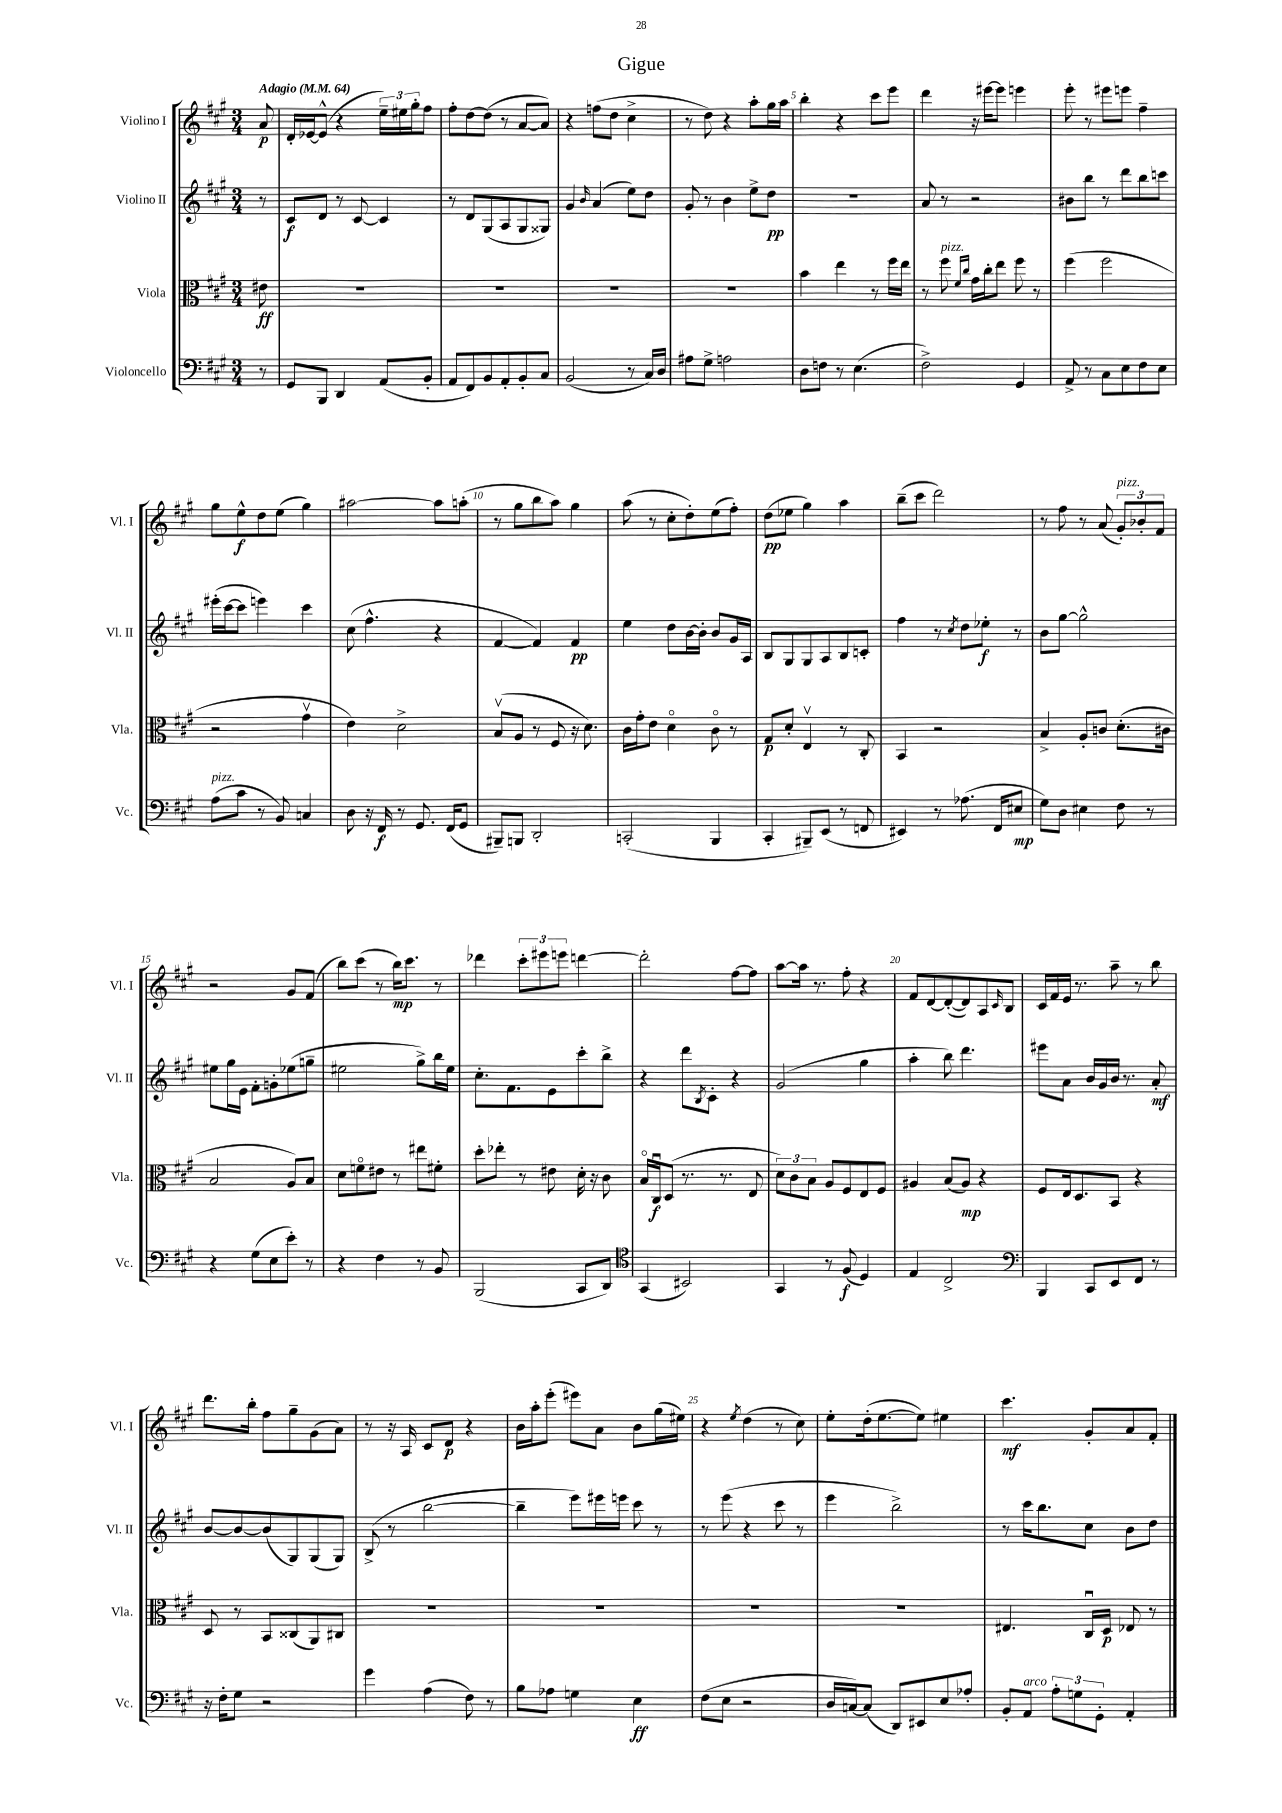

**kern	**kern	**kern	**kern
*staff4	*staff3	*staff2	*staff1
*clefF4	*clefC3	*clefG2	*clefG2
*k[f#c#g#]	*k[f#c#g#]	*k[f#c#g#]	*k[f#c#g#]
*M3/4	*M3/4	*M3/4	*M3/4
*MM64	*MM64	*MM64	*MM64
8r	8e#\	8r	8a/
=	=	=	=
8GG#/L	2.r	8c#/L	16d'/LL
.	.	.	[16e-/J
8BBB/J	.	8d/J	(8e-^^/]J
4DD/	.	8r	4r
.	.	[8c#/	.
(8AA/L	.	4c#/]	24ee~\LL)
.	.	.	24ee#\
.	.	.	24gg#'\J
8BB'/J	.	.	8ff#\J
=	=	=	=
8AA/L	2.r	8r	8ff#'\L
8FF#/)	.	8d/L	[8dd\
8BB/	.	(8G#/	(8dd\]J
8AA'/	.	8A/	8r
8BB'/	.	8G#/	[8a/L
8C#/J	.	8G##/J)	8a/]J)
=	=	=	=
(2BB/	2.r	4g#/	4r
.	.	16qqb/	.
.	.	(4a/	(8ff\L
.	.	.	8dd\J
8r	.	8ee\L)	4cc#^\
16C#/LL)	.	8dd\J	.
16D/JJ	.	.	.
=	=	=	=
8A#\L	2.r	8g#'/	8r
8G#^\J	.	8r	8dd\)
2A\	.	4b\	4r
.	.	8ee^\L	8aa'\L
.	.	8dd\J	16gg#\L
.	.	.	16aa\JJ
=	=	=	=
8D\L	4b\	2.r	4bb'\
8F\J	.	.	.
8r	4ee\	.	4r
(4.E\	.	.	.
.	8r	.	8ccc#\L
.	16ff#\LL	.	8eee\J
.	16ee\JJ	.	.
=	=	=	=
2F#^\)	8r	8a/	4ddd\
.	8ff#\	8r	.
.	16qqf#/LL	.	.
.	16qqcc#/JJ	.	.
.	16g#\LL	2r	16r
.	16cc#'\J	.	[16eee#\LK
.	8ee\J	.	8eee#\]J
4GG#/	8ff#\	.	4eee\
.	8r	.	.
=	=	=	=
8AA^/	(4ff#\	8b#\L	8eee'\
8r	.	8bb\J	8r
8C#\L	2ff#\	8r	8eee#\L
8E\	.	8ddd\L	8eee\J
8F#\	.	8bb\	4ff#~\
8E\J	.	8ccc\J	.
=	=	=	=
(8A\L	2r	(16eee#'\LL	8gg#\L
.	.	[16ccc#\J	.
8c#\J	.	8ccc#\]J	8ee^^\
8r	.	4eee\)	8dd\
8BB/)	.	.	(8ee\J
4C/	4g#v\	4ccc#\	4gg#\)
=	=	=	=
8D\	4e\)	(8cc#\	[2aa#\
16r	.	4.ff#^^\	.
16FF#/	.	.	.
8r	2d^\	.	.
8.GG#/	.	.	.
.	.	4r	8aa#\]L
(16FF#/LK	.	.	.
8GG#/J	.	.	(8aa'\J
=	=	=	=
8BBB#~/L)	(8Bv/L	[4f#/	8r
8BBB/J	8A/J	.	8gg#\L
2DD'/	8r	4f#/])	8bb\
.	8F#/	.	8aa\J)
.	16r	4f#/	4gg#\
.	8.d\)	.	.
=	=	=	=
(2CC'/	16c#\LL	4ee\	(8aa\
.	16g#'\J	.	.
.	8e\J	.	8r
.	4do\	8dd\L	8cc#'\L
.	.	[16b\L	8dd'\)
.	.	16b'\]JJ	.
4BBB/	8c#o\	8b/L	(8ee\
.	8r	16g#/L	8ff#'\J)
.	.	16A/JJ	.
=	=	=	=
4CC#'/	8G#/L	8B/L	(8dd\L
.	8d'/J	8G#/	8ee-\J
8BBB#~/L)	4Ev/	8G#/	4gg#\)
(8EE/J	.	8A/	.
8r	8r	8B/	4aa\
8FF/	8C#'/	8c'/J	.
=	=	=	=
4EE#/)	4BB/	4ff#\	(8bb~\L
.	.	.	8ccc#\J
8r	2r	8r	2ddd\)
.	.	8qcc#/	.
(8.A-\	.	8dd\L	.
.	.	8ee-'\J	.
16FF#/LK	.	.	.
8E#/J	.	8r	.
=	=	=	=
8G#\L)	4B^/	8b\L	8r
8D\J	.	[8gg#\J	8ff#\
4E#\	8A'/L	2gg#^^\]	8r
.	8c/J	.	(8a/
8F#\	(8.d'\L	.	12g#'/L)
.	.	.	12b-'/
8r	.	.	.
.	.	.	12f#/J
.	16c#\Jk	.	.
=	=	=	=
4r	2B/	8ee#\L	2r
.	.	16gg#\L	.
.	.	16e\JJ	.
(8G#\L	.	8f#'\L	.
8E\	.	8g'\	.
8e'\J)	8A/L)	(8ee-\	8g#/L
8r	8B/J	8gg~\J	(8f#/J
=	=	=	=
4r	8d\L	2ee#\	8bb\L)
.	8fo\	.	(8ccc#\J
4F#\	8e#\J	.	8r
.	8r	.	16bb\LK)
.	.	.	8.ccc#\J
8r	8ee#\L	8gg#^\L)	.
8BB/	8f#'\J	16bb\L	8r
.	.	16ee#\JJ	.
=	=	=	=
(2BBB/	8dd'\L	8.cc#'\L	4ddd-\
.	8ee-'\J	.	.
.	.	8.f#\	.
.	8r	.	12ccc#'\L
.	.	.	12eee#\
.	8e#\	8e\	.
.	.	.	12eee\J
8CC#/L	16d'\	8ccc#'\	[4ddd\
.	16r	.	.
8DD/J)	8c#\	8bb^\J	.
=	=	=	=
*clefC4	*	*	*
(4GG#/	16Bo/LL	4r	2ddd'\]
.	16C#u/J	.	.
.	(8D/J	.	.
2BB#/)	8.r	8ddd\L	.
.	.	8qB/	.
.	.	8c#'\J	.
.	8.r	.	.
.	.	4r	[8ff#\L
.	8E/	.	8ff#\]J
=	=	=	=
4GG#/	12d\L)	(2g#/	[8aa\L
.	12c#\	.	.
.	.	.	16aa\]Jk
.	12B\J	.	.
.	.	.	8.r
8r	8A/L	.	.
(8F#/	8F#/	.	8ff#'\
4D/)	8E/	4gg#\	4r
.	8F#/J	.	.
=	=	=	=
4E/	4A#/	4aa'\	8f#/L
.	.	.	[8d/
2C#^/	(8B/L	8bb\)	(8d'/_
.	8A#/J)	4.ddd\	8d/])
.	4r	.	8A/
.	.	.	16qqc#/
.	.	.	8B/J
=	=	=	=
*clefF4	*	*	*
4BBB/	8F#/L	8eee#\L	16c#/LL
.	.	.	16f#/
.	16E/k	8a\J	16e/JJ
.	8.D/	.	8.r
8CC#/L	.	16b/LL	.
.	.	16g#/	.
8EE/	8BB/J	16b/JJ	8aa~\
.	.	8.r	.
8FF#/J	4r	.	8r
8r	.	8a'/	8bb\
=	=	=	=
16r	8D/	[8b/L	8.ddd\L
16F#'\LK	.	.	.
8G#\J	8r	8b/_	.
.	.	.	16bb'\Jk
2r	8BB/L	(8b/]	8ff#\L
.	(8C##/	8G#/)	8gg#~\
.	8AA/)	(8G#/	(8g#\
.	8C#/J	8G#/J)	8a\J)
=	=	=	=
4g#\	2.r	(8B^/	8r
.	.	8r	16r
.	.	.	16A/
(4A\	.	[2bb\	8c#/L
.	.	.	8d/J
8F#\)	.	.	4r
8r	.	.	.
=	=	=	=
8B\L	2.r	4bb~\]	16b\LL
.	.	.	16aa'\J
8A-\J	.	.	(8eee'\J
4G\	.	8eee\L)	8eee#\L)
.	.	16eee#\L	8a\J
.	.	16eee\JJ	.
4E\	.	8ccc#\	8b\L
.	.	8r	(16gg#\L
.	.	.	16ee#\JJ)
=	=	=	=
(8F#\L	2.r	8r	4r
8E\J	.	(8eee\	.
.	.	.	8qee/
2r	.	4r	(4dd\
.	.	8ccc#\	8r
.	.	8r	8cc#\)
=	=	=	=
16D/LL	2.r	4eee\	8ee'\L
[16C/J)	.	.	.
(8C/]J	.	.	(16dd'\k
.	.	.	[8.ee\
8DD/L)	.	2bb^\)	.
8EE#/	.	.	8ee\]J)
8E/	.	.	4ee#\
8A-'/J	.	.	.
=	=	=	=
8BB'/L	4.E#/	8r	4.ccc#\
8AA/J	.	16ccc#\LK	.
.	.	8.bb\	.
12A'\L	.	.	.
12G\	.	.	.
.	16C#u/LL	8cc#\J	8g#'/L
12GG#'\J	.	.	.
.	16D/JJ	.	.
4AA'/	8E-/	8b\L	8a/
.	8r	8dd\J	8f#'/J
==	==	==	==
*-	*-	*-	*-
